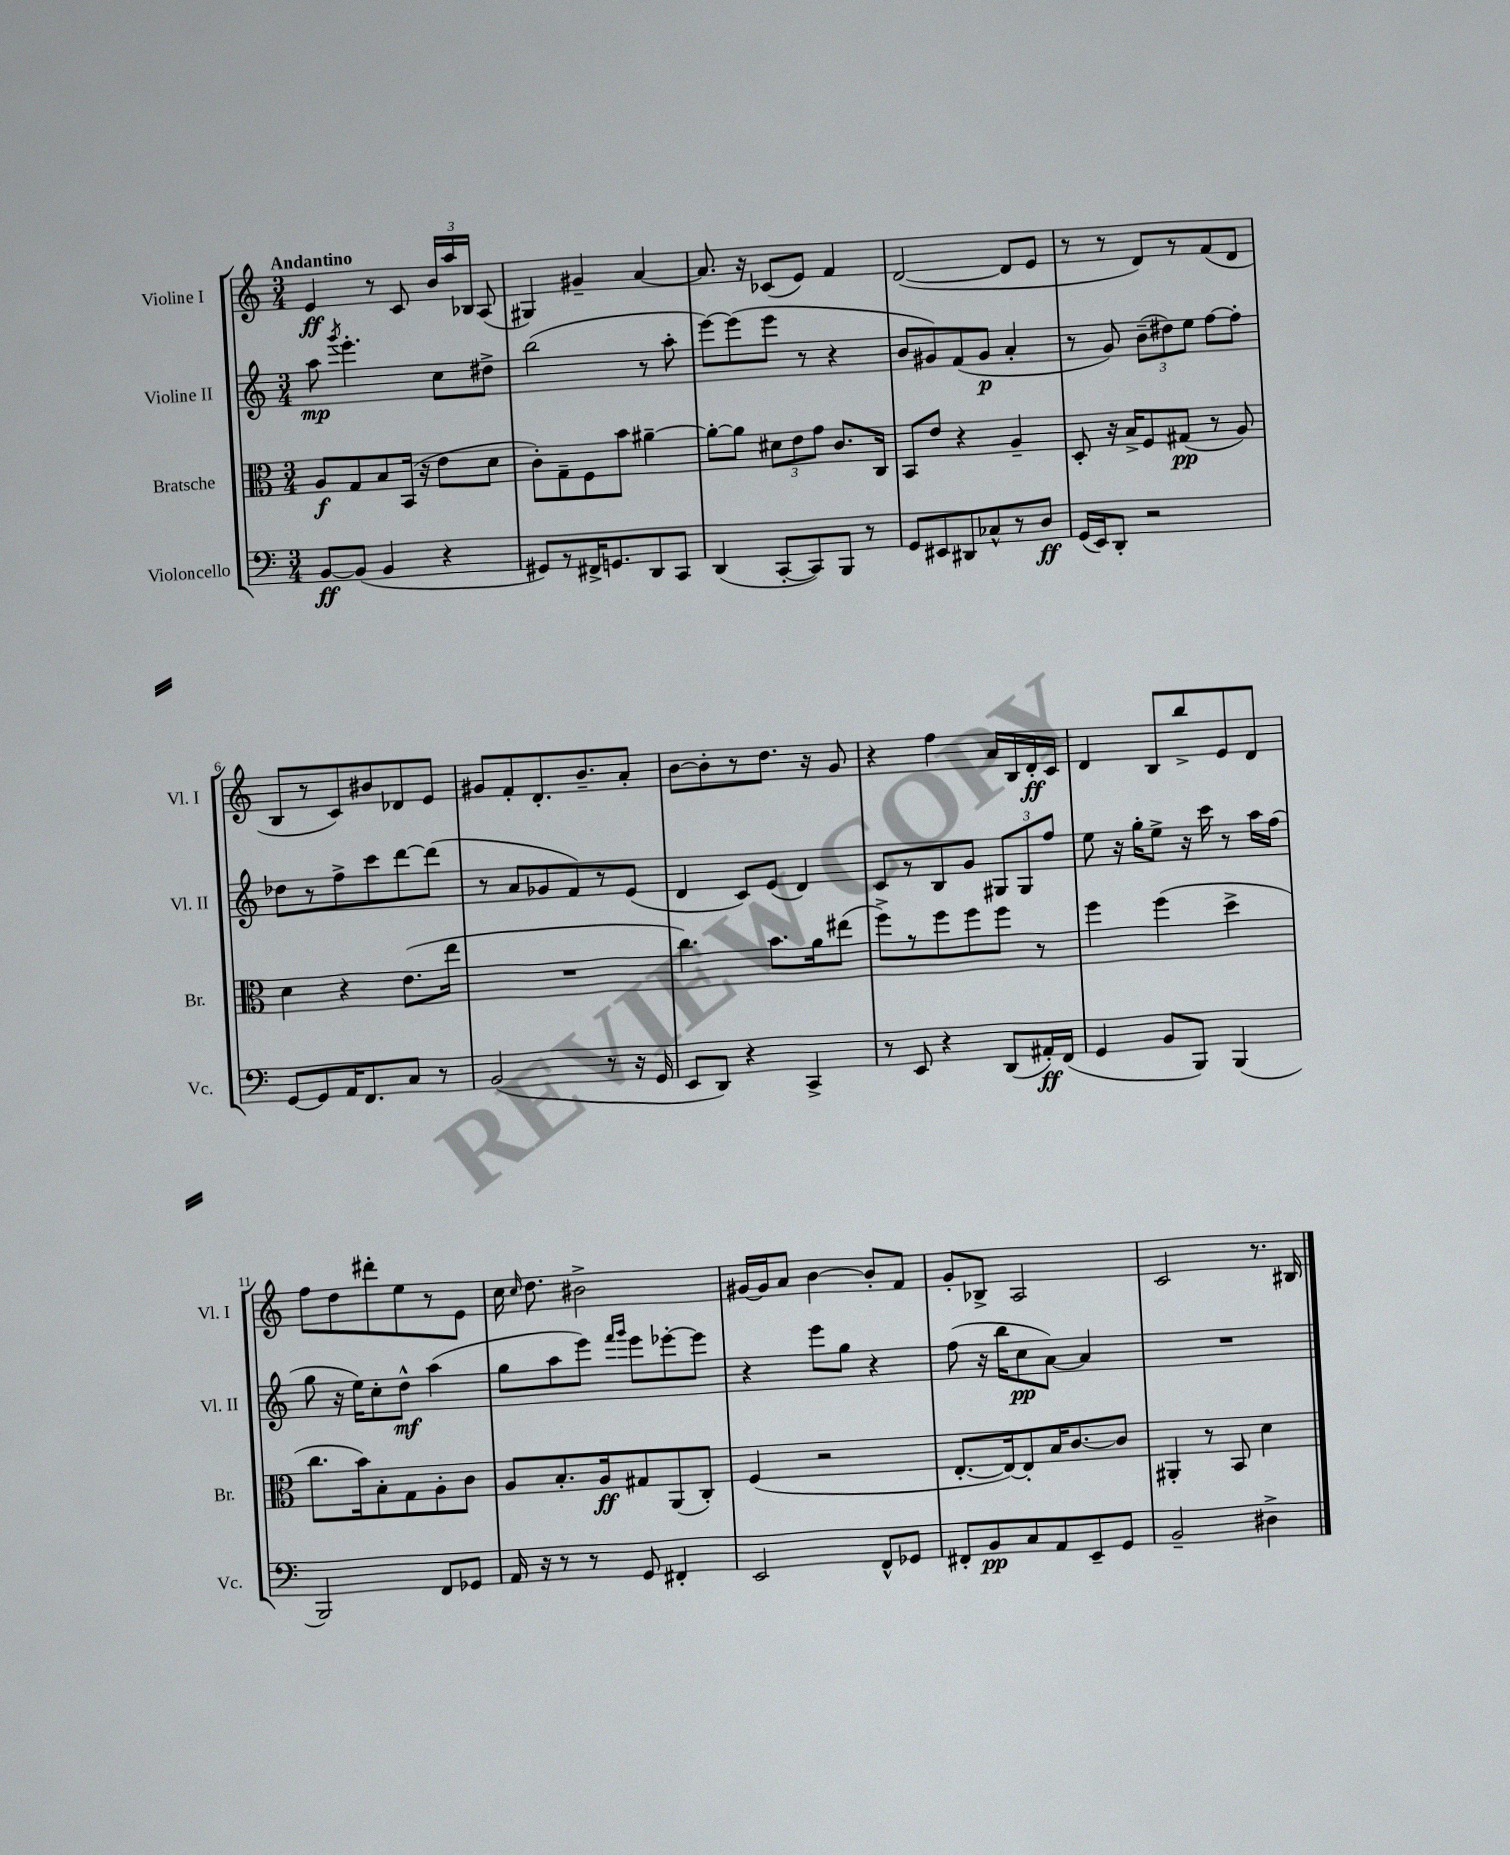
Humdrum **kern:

**kern	**dynam	**kern	**dynam	**kern	**dynam	**kern	**dynam
*part4	*part4	*part3	*part3	*part2	*part2	*part1	*part1
*staff4	*staff4	*staff3	*staff3	*staff2	*staff2	*staff1	*staff1
*I"Violoncello	*	*I"Bratsche	*	*I"Violine II	*	*I"Violine I	*
*I'Vc.	*	*I'Br.	*	*I'Vl. II	*	*I'Vl. I	*
*clefF4	*	*clefC3	*	*clefG2	*	*clefG2	*
*k[]	*	*k[]	*	*k[]	*	*k[]	*
*M3/4	*	*M3/4	*	*M3/4	*	*M3/4	*
=1	=1	=1	=1	=1	=1	=1	=1
!	!	!	!	!	!	!LO:TX:a:B:t=Andantino	!
[8BB/L	ff	8A/L	f	8aa\	mp	4e/	ff
.	.	.	.	8qggg/	.	.	.
(8BB/J]	.	8G/	.	4.eee'\	.	.	.
4BB/	.	8B/	.	.	.	8r	.
.	.	(16BB/Jk	.	.	.	8c/	.
.	.	16r	.	.	.	.	.
4r	.	8e\L	.	8cc\L	.	24b/LL	.
.	.	.	.	.	.	24aa/	.
.	.	.	.	.	.	24B-X/JJ	.
.	.	8d\J	.	8dd#X^\J	.	(8A/	.
=2	=2	=2	=2	=2	=2	=2	=2
8GG#X/L)	.	8c'\L)	.	(2bb\	.	4G#X/)	.
8r	.	8G~\	.	.	.	.	.
16FF#X^/K	.	8F\	.	.	.	4g#X~/	.
8.GGn/	.	.	.	.	.	.	.
.	.	8b\J	.	.	.	.	.
8DD/	.	[4a#X~\	.	8r	.	[4a/	.
8CC/J	.	.	.	8aa'\	.	.	.
=3	=3	=3	=3	=3	=3	=3	=3
(4DD/	.	8a#'\L_	.	[8eee\L)	.	8.a/]	.
.	.	8a#\J]	.	(8eee\]	.	.	.
.	.	.	.	.	.	16r	.
[8CC'/L	.	12d#X\L	.	8eee\J	.	(8c-X/L	.
.	.	12e\	.	.	.	.	.
8CC/])	.	.	.	8r	.	8e/J)	.
.	.	12g\J	.	.	.	.	.
8BBB/J	.	8.c/L	.	4r	.	4f/	.
8r	.	.	.	.	.	.	.
.	.	16C/Jk	.	.	.	.	.
=4	=4	=4	=4	=4	=4	=4	=4
8GG/L	.	8BB/L	.	8b/L	.	([2d/	.
8EE#X/	.	8e/J	.	8g#X/)	.	.	.
8DD#X/	.	4r	.	(8f/	.	.	.
8C-X^^/	.	.	.	8g#/J	p	.	.
8r	.	4A~/	.	4a'/	.	8d/L]	.
8D/J	ff	.	.	.	.	8e/J	.
=5	=5	=5	=5	=5	=5	=5	=5
(16GG/LL	.	8D'/	.	8r	.	8r	.
16EE/J)	.	.	.	.	.	.	.
8DD'/J	.	16r	.	8g/)	.	8r	.
.	.	16B^/KL	.	.	.	.	.
2r	.	8F/	.	(12b~\L	.	8d/L)	.
.	.	.	.	12dd#X\)	.	.	.
.	.	(8G#X/J	pp	.	.	8r	.
.	.	.	.	12ee\J	.	.	.
.	.	8r	.	[8ff\L	.	(8f/	.
.	.	8A/)	.	8ff'\J]	.	8d/J	.
!!LO:LB:g=z
=6	=6	=6	=6	=6	=6	=6	=6
[8GG/L	.	4d\	.	8dd-X\L	.	8B/L	.
8GG/]	.	.	.	8r	.	8r	.
16AA/K	.	4r	.	8ff^\	.	8c/)	.
8.FF/	.	.	.	.	.	.	.
.	.	.	.	8ccc\	.	8b#X/	.
8C/J	.	(8.e\L	.	[8ddd\	.	8d-X/	.
8r	.	.	.	(8ddd\J]	.	8e/J	.
.	.	16ee\Jk	.	.	.	.	.
=7	=7	=7	=7	=7	=7	=7	=7
(2BB/	.	2.r	.	8r	.	8g#X/L	.
.	.	.	.	8a/L	.	8f'/	.
.	.	.	.	8g-X/	.	8.d'/	.
.	.	.	.	8f/)	.	.	.
.	.	.	.	.	.	8.b~/	.
8r	.	.	.	8r	.	.	.
16r	.	.	.	(8e/J	.	8a'/J	.
16GG/	.	.	.	.	.	.	.
=8	=8	=8	=8	=8	=8	=8	=8
8EE/L	.	4.cc\)	.	4d/	.	[8b\L	.
8DD/J)	.	.	.	.	.	8b'\]	.
4r	.	.	.	8c/L)	.	8r	.
.	.	8.b\L	.	(8e/J	.	8.dd\J	.
4CC^/	.	.	.	4d/)	.	.	.
.	.	16a\k	.	.	.	16r	.
.	.	(8ee#X\J	.	.	.	8g/	.
=9	=9	=9	=9	=9	=9	=9	=9
8r	.	8ff^\L)	.	8c/L	.	4r	.
8EE/	.	8r	.	8r	.	.	.
4r	.	8ff\	.	8B/	.	4ff\	.
.	.	8ff\	.	8g/J	.	.	.
(8DD/L	.	8ff\J	.	12G#X/L	.	16a/LL	.
.	.	.	.	.	.	16B/	.
.	.	.	.	12G#/	.	.	.
16AA#X'/L)	ff	8r	.	.	.	16d'/	ff
.	.	.	.	12ff/J	.	.	.
(16FF/JJ	.	.	.	.	.	16c/JJ	.
=10	=10	=10	=10	=10	=10	=10	=10
4GG/	.	4ff\	.	8ee\	.	4d/	.
.	.	.	.	16r	.	.	.
.	.	.	.	16gg'\KL	.	.	.
8BB/L	.	(4ff\	.	8ee^\J	.	8B/L	.
8BBB/J)	.	.	.	16r	.	8bb^/	.
.	.	.	.	16ccc\	.	.	.
(4BBB/	.	4dd^\	.	8r	.	8e/	.
.	.	.	.	16aa\LL	.	8d/J	.
.	.	.	.	(16ff\JJ	.	.	.
!!LO:LB:g=z
=11	=11	=11	=11	=11	=11	=11	=11
2BBB/)	.	8.cc\L	.	8gg\	.	8ff\L	.
.	.	.	.	16r	.	8dd\	.
.	.	16b\k)	.	16ee\KL)	.	.	.
.	.	8B'\	.	8cc'\	.	8ddd#X'\	.
.	.	8G\	.	8dd^^\J	mf	8ee\	.
8FF/L	.	8A'\	.	(4aa\	.	8r	.
8GG-X/J	.	8c\J	.	.	.	8e\J	.
=12	=12	=12	=12	=12	=12	=12	=12
16AA/	.	8A/L	.	8gg\L	.	16cc\	.
.	.	.	.	.	.	16qqcc/	.
16r	.	.	.	.	.	8.dd\	.
8r	.	8.B'/	.	8aa\	.	.	.
8r	.	.	.	8eee\J)	.	2b#X^\	.
.	.	16A/k	ff	.	.	.	.
.	.	.	.	16qqfff/LL	.	.	.
.	.	.	.	16qqggg/JJ	.	.	.
8GG/	.	8G#X/	.	8eee\L	.	.	.
4FF#X'/	.	(8AA/	.	[8eee-X'\	.	.	.
.	.	8C'/J)	.	8eee-\J]	.	.	.
=13	=13	=13	=13	=13	=13	=13	=13
2EE/	.	(4F/	.	4r	.	[16g#X/LL	.
.	.	.	.	.	.	16g#/J]	.
.	.	.	.	.	.	8a/J	.
.	.	2r	.	8eee\L	.	[4b\	.
.	.	.	.	8gg\J	.	.	.
8FF^^/L	.	.	.	4r	.	8b'/L]	.
8GG-X/J	.	.	.	.	.	8f/J	.
=14	=14	=14	=14	=14	=14	=14	=14
8FF#X'/L	.	[8.E'/L	.	(8ff\	.	8g'/L	.
8BB/	pp	.	.	16r	.	8B-X^/J	.
.	.	16E/k_)	.	16bb\KL	.	.	.
8C/	.	8E'/]	.	8cc\	pp	2A/	.
8AA/	.	16B/K	.	[8a\J)	.	.	.
.	.	[8.c/	.	.	.	.	.
8EE~/	.	.	.	4a/]	.	.	.
8GG/J	.	8c/J]	.	.	.	.	.
=15	=15	=15	=15	=15	=15	=15	=15
2BB~/	.	4AA#X'/	.	2.r	.	2c/	.
.	.	8r	.	.	.	.	.
.	.	8BB/	.	.	.	.	.
4D#X^\	.	4d\	.	.	.	8.r	.
.	.	.	.	.	.	16B#X/	.
==	==	==	==	==	==	==	==
*-	*-	*-	*-	*-	*-	*-	*-
